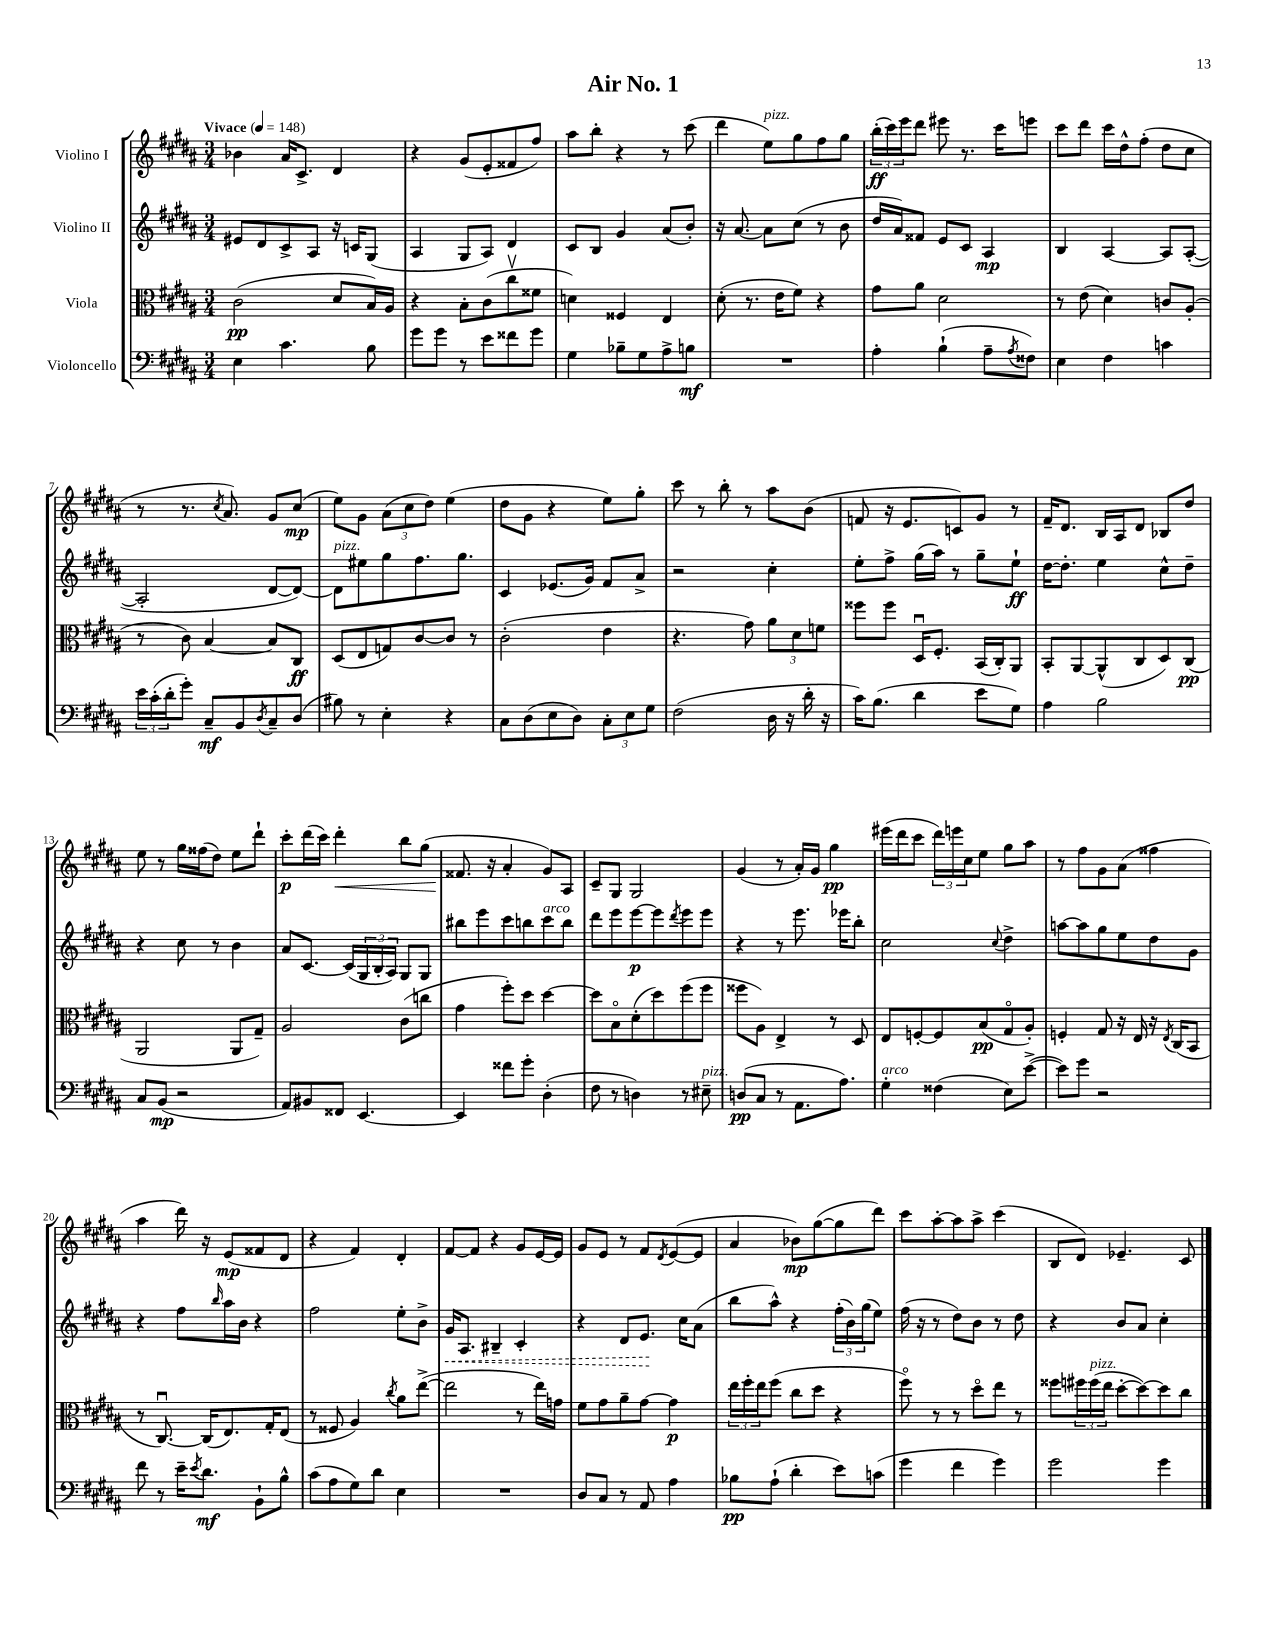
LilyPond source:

\header { title = "Air No. 1" }
<<
\new StaffGroup <<
\new Staff = "s0" \with { instrumentName = "Violino I" } {
    \clef treble \key b \major \numericTimeSignature \time 3/4 \tempo "Vivace" 4 = 148
    bes'4 ais'16 cis'8.-> dis'4 |
    r4 gis'8( e'8-. fisis'8 fis''8) |
    ais''8 b''8-. r4 r8 cis'''8( |
    dis'''4 e''8^\markup { \italic "pizz." }) gis''8 fis''8 gis''8 |
    \tuplet 3/2 { b''16-.\ff( cis'''16) e'''16 } dis'''8 eis'''8 r8. cis'''16 e'''8 |
    cis'''8 dis'''8 cis'''16 dis''16-^ fis''8-.( dis''8 cis''8 |
    r8 r8. \acciaccatura { cis''8 } ais'8.) gis'8 cis''8\mp( |
    e''8) gis'8 \tuplet 3/2 { ais'8( cis''8 dis''8) } e''4( |
    dis''8 gis'8 r4 e''8) gis''8-. |
    cis'''8 r8 b''8-. r8 ais''8 b'8( |
    f'8 r16 e'8. c'8) gis'8 r8 |
    fis'16-- dis'8. b16 ais16 dis'8 bes8 dis''8 |
    e''8 r8 gis''16 fisis''16( dis''8) e''8 dis'''8-! |
    cis'''8-.\p dis'''16( cis'''16) dis'''4-.\< b''8 gis''8( |
    fisis'8.\! r16 ais'4-. gis'8) ais8 |
    cis'8-- gis8 gis2 |
    gis'4( r8 ais'16-.) gis'16 gis''4\pp |
    eis'''16( dis'''16 cis'''8 \tuplet 3/2 { dis'''16) e'''16 cis''16 } e''8 gis''8 ais''8 |
    r8 fis''8 gis'8 ais'8( fisis''4 |
    ais''4 dis'''16) r16 e'8\mp( fisis'8 dis'8 |
    r4 fis'4) dis'4-. |
    fis'8~ fis'8 r4 gis'8 e'16~ e'16 |
    gis'8 e'8 r8 fis'8 \acciaccatura { dis'8 } e'8~( e'8 |
    ais'4 bes'8\mp) gis''8~( gis''8 dis'''8) |
    cis'''8 ais''8~-. ais''8 ais''8-> cis'''4( |
    b8 dis'8) ees'4.-- cis'8 \bar "|." |
}
\new Staff = "s1" \with { instrumentName = "Violino II" } {
    \clef treble \key b \major \numericTimeSignature \time 3/4
    eis'8 dis'8 cis'8-> ais8 r16 c'16 gis8( |
    ais4 gis8 ais8) dis'4 |
    cis'8 b8 gis'4 ais'8( b'8-.) |
    r16 ais'8.~ ais'8 cis''8( r8 b'8 |
    dis''16 ais'16) fisis'8 e'8 cis'8 ais4\mp |
    b4 ais4~ ais8 ais8~-.( |
    ais2-. dis'8~ dis'8~) |
    dis'8^\markup { \italic "pizz." } eis''8 gis''8 fis''8. gis''8. |
    cis'4 ees'8.( gis'16) fis'8 ais'8-> |
    r2 cis''4-. |
    e''8-. fis''8-> gis''16( ais''16) r8 gis''8-- e''8-!\ff |
    dis''16~ dis''8.-. e''4 cis''8-^ dis''8-- |
    r4 cis''8 r8 b'4 |
    ais'8 cis'8.~ cis'16( \tuplet 3/2 { gis16 b16-. ais16) } gis8 gis8 |
    bis''8 e'''8 cis'''8 b''8 cis'''8^\markup { \italic "arco" } b''8 |
    dis'''8 e'''8 e'''8~\p e'''8 \acciaccatura { dis'''8 } e'''8 e'''8 |
    r4 r8 e'''8. ees'''16 b''8-. |
    cis''2 \appoggiatura { cis''8 } dis''4-> |
    a''8~ a''8 gis''8 e''8 dis''8 gis'8 |
    r4 fis''8 \grace { b''16 } ais''16 b'16 r4 |
    fis''2 e''8-. b'8-> |
    \once \override Hairpin.style = #'dashed-line gis'16\< ais8. bis4-- cis'4-. |
    r4 dis'8 e'8.\! cis''16 ais'8( |
    b''8 ais''8-^) r4 \tuplet 3/2 { fis''16-.( b'16) gis''16( } e''8) |
    fis''16( r16 r8 dis''8) b'8 r8 dis''8 |
    r4 b'8 ais'8 cis''4-. \bar "|." |
}
\new Staff = "s2" \with { instrumentName = "Viola" } {
    \clef alto \key b \major \numericTimeSignature \time 3/4
    cis'2\pp( dis'8 b16) ais16 |
    r4 b8-. cis'8( cis''8\upbow fisis'8 |
    d'4) fisis4 e4 |
    dis'8-.( r8. e'16 fis'8) r4 |
    gis'8 ais'8 dis'2 |
    r8 e'8( dis'4) c'8 ais8-.( |
    r8 cis'8) b4~ b8 cis8\ff |
    dis8( e8 g8) cis'8~ cis'8 r8 |
    cis'2-.( e'4 |
    r4. gis'8) \tuplet 3/2 { ais'8 dis'8 f'8 } |
    fisis''8 fisis''8 dis16\downbow fis8.-. b,16( cis16-.) ais,8 |
    b,8-. ais,8~ ais,8-^( cis8 dis8) cis8\pp( |
    ais,2 ais,8 gis8--) |
    ais2 cis'8( c''8 |
    gis'4 fis''8-.) dis''8 dis''4~ |
    dis''8 b8\flageolet dis'8-.( dis''8) fis''8( fis''8 |
    fisis''8 ais8) e4-> r8 dis8 |
    e8 f8~-. f8 b8\pp( gis8\flageolet ais8-.) |
    f4-. gis8 r16 e16 r16 \acciaccatura { e8 } cis16( b,8 |
    r8 cis8.~\downbow) cis16( e8.) gis16-. e8( |
    r8 fisis8 ais4) \acciaccatura { cis''8 } ais'8 e''8~->( |
    e''2 r8 e''16) g'16 |
    fis'8 gis'8 ais'8-- gis'8~ gis'4\p |
    \tuplet 3/2 { e''16 fis''16-. e''16 } fis''8( cis''8 dis''8 r4 |
    fis''8\flageolet) r8 r8 dis''8\flageolet e''8 r8 |
    fisis''8 \tuplet 3/2 { fis''16 fis''16^\markup { \italic "pizz." }( e''16 } dis''8~-. dis''8~) dis''8 cis''8 \bar "|." |
}
\new Staff = "s3" \with { instrumentName = "Violoncello" } {
    \clef bass \key b \major \numericTimeSignature \time 3/4
    e4 cis'4. b8 |
    gis'8 gis'8 r8 e'8 fisis'8 gis'8 |
    gis4 bes8-- gis8 ais8-> b8\mf |
    R2. |
    ais4-. b4-!( ais8-- \acciaccatura { ais8 } fisis8) |
    e4 fis4 c'4 |
    \tuplet 3/2 { e'16 cis'16-.( dis'16-. } gis'8-.) cis8--\mf b,8 \acciaccatura { dis8 } cis8-- dis8( |
    bis8) r8 e4-. r4 |
    cis8 dis8( e8 dis8) \tuplet 3/2 { cis8-. e8 gis8 } |
    fis2( dis16 r16 dis'16-. r16 |
    cis'16) b8.( dis'4 e'8 gis8) |
    ais4 b2 |
    cis8 b,8\mp( r2 |
    ais,8) bis,8 fisis,8 e,4.~ |
    e,4 fisis'8 gis'8-. dis4-.( |
    fis8 r8 d4) r8 eis8--^\markup { \italic "pizz." } |
    d8\pp( cis8 r8 ais,8. ais8.) |
    gis4-.^\markup { \italic "arco" } fisis4( e8) e'8~->( |
    e'8) gis'8 r2 |
    fis'8 r8 e'16-- \acciaccatura { e'8 } dis'8.\mf b,8-! b8-^ |
    cis'8( ais8 gis8) dis'8 e4 |
    R2. |
    dis8 cis8 r8 ais,8 ais4 |
    bes8\pp ais8-!( dis'4-. e'8) c'8( |
    gis'4 fis'4 gis'4) |
    gis'2 gis'4 \bar "|." |
}
>>
>>
